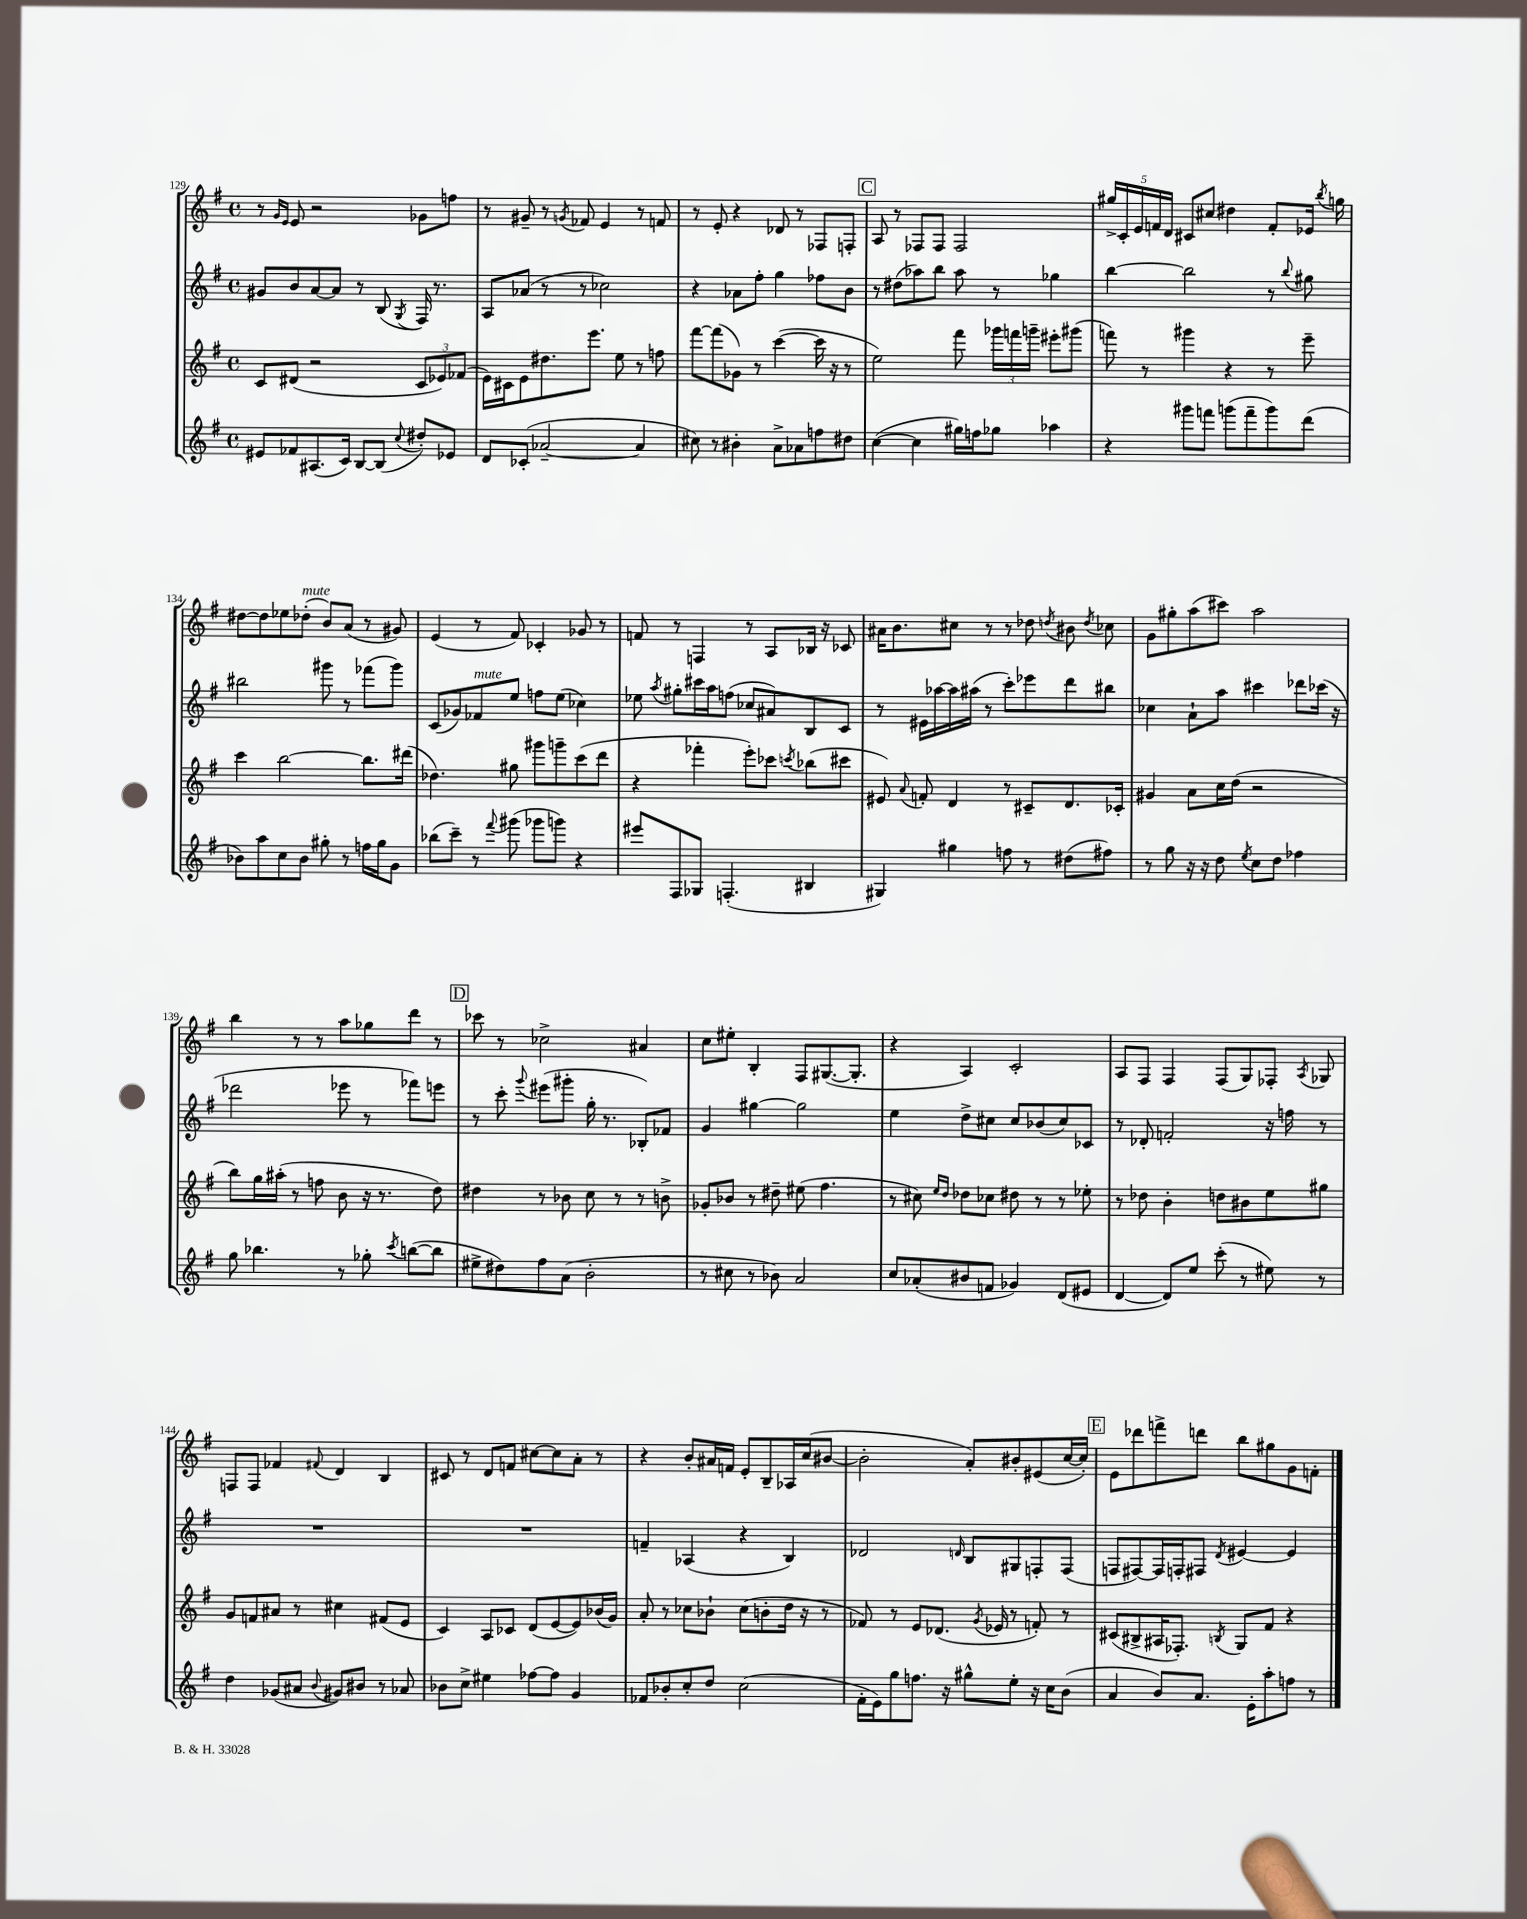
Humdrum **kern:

**kern	**kern	**kern	**kern
*staff4	*staff3	*staff2	*staff1
*clefG2	*clefG2	*clefG2	*clefG2
*k[f#]	*k[f#]	*k[f#]	*k[f#]
*M4/4	*M4/4	*M4/4	*M4/4
*met(c)	*met(c)	*met(c)	*met(c)
8e#	8c	8g#	8r
.	.	.	16qqg
.	.	.	16qqe
8f-	(8d#	8b	8e
(8.A#	2r	[8a	2r
.	.	8a]	.
16c)	.	.	.
[8B	.	8r	.
(8B]	.	(8B	.
8qqcc	.	8qG	.
8dd#')	12c	16F#)	8g-
.	.	8.r	.
.	12e-)	.	.
8e-	.	.	8ff
.	(12f-	.	.
=	=	=	=
8d	16e)	8A	8r
.	16c#	.	.
(8c-'	8e	(8a-	8g#~
[2a-~	8.dd#	8r	8r
.	.	.	8qg
.	.	8r	8f-
.	8.eee	.	.
.	.	2cc-)	4e
.	8ee	.	.
4a-]	8r	.	8r
.	8ff	.	8f
=	=	=	=
8cc#)	[8fff#	4r	8r
8r	(8fff#]	.	8e'
4b#'	8g-)	8a-	4r
.	8r	8ff#'	.
8a^	([4ccc	4gg	8d-
8a-	.	.	8r
8ff	16ccc]	8ff-	8F-
.	16r	.	.
8dd#	8r	8b	8F'
=	=	=	=
([4cc	2ee)	8r	8A
.	.	(8dd#	8r
4cc]	.	8aa-)	8F-
.	.	8bb	8F-
16gg#)	8fff#	8aa-	2F-
16ff	.	.	.
8gg-	24ggg-	8r	.
.	24fff	.	.
.	24ggg~	.	.
4aa-	8eee#'	4gg-	.
.	(8ggg#	.	.
=	=	=	=
4r	8fff)	[4bb	20gg#^
.	.	.	20c'
.	.	.	20e
.	8r	.	.
.	.	.	20f
.	.	.	20d
8ggg#	4ggg#	2bb]	8c#
8fff	.	.	8cc#
(8ggg	4r	.	4dd#
8fff~	.	.	.
8ggg)	8r	8r	8f'
.	.	8qqbb	.
(8ddd	8eee~	8gg#	16e-
.	.	.	8qbb
.	.	.	16gg
=	=	=	=
8b-)	4ccc	2bb#	[8dd#
8aa	.	.	8dd#]
8cc	[2bb	.	8ee-
8b-	.	.	(8dd-'
8gg#'	.	8ggg#	8b)
8r	.	8r	(8a
16ff	8.bb]	(8fff-	8r
16gg#	.	.	.
8g	.	8ggg#)	8g#)
.	(16ddd#	.	.
=	=	=	=
(8bb-	4.dd-)	(8c	(4e
8ccc~)	.	8g-)	.
8r	.	8f-	8r
8qqfff#	.	.	.
(8ggg#	8gg#	8ee	8f#)
8ggg-	8ggg#	8ff	4c-'
8ggg)	8ggg~	(8ee	.
4r	(8ccc	4cc-)	8g-
.	8ddd	.	8r
=	=	=	=
8eee#	4r	8ee-	8f
.	.	8qaa	.
8F#	.	8gg#'	8r
8G-	4fff-'	16ccc#	4F
.	.	16aa	.
(4.F'	.	(8ff	.
.	8eee')	8cc-	8r
.	8ccc-	8a#)	8A
.	8qccc	.	.
4B#	(8bb-	8B	16B-
.	.	.	16r
.	8ccc#	8c	8c-
=	=	=	=
4G#)	8e#)	8r	16a#
.	.	.	8.b
.	8qqa	.	.
.	8f'	16e#	.
.	.	[16aa-	.
4gg#	4d	16aa-]	8cc#
.	.	(16aa#	.
.	.	8r	8r
8ff	8r	8ccc')	8r
8r	8c#~	8eee-	8dd-
.	.	.	8qdd
(8dd#	8.d	8ddd	8b#
.	.	.	8qdd
8ff#)	.	8bb#	8cc-
.	16c-'	.	.
=	=	=	=
8r	4g#	4cc-	8g
8gg	.	.	8gg#'
16r	8a	8a`	(8aa
16r	.	.	.
8dd	16cc	8aa	8ccc#)
.	(16dd	.	.
8qee	.	.	.
8cc	2r	4ccc#	2aa
8dd	.	.	.
4ff-	.	8ddd-	.
.	.	(16ccc-	.
.	.	16r	.
=	=	=	=
8gg	8bb)	2ddd-	4bb
4.bb-	16gg	.	.
.	(16aa#'	.	.
.	8r	.	8r
.	8ff	.	8r
8r	8b	8eee-	8aa
8gg-'	16r	8r	8gg-
.	8.r	.	.
8qccc	.	.	.
([8bb	.	8fff-)	8ddd
8bb]	8dd)	8eee	8r
=	=	=	=
8ee#^	4dd#	8r	8ccc-
8dd#)	.	8ccc'	8r
.	.	8qqggg	.
8ff#	8r	(8eee#	2cc-^
(8a	8b-	8ggg#'	.
2b'	8cc	16gg'	.
.	.	8.r	.
.	8r	.	.
.	8r	8B-')	4a#
.	8b^	8f-	.
=	=	=	=
8r	8g-'	4g	8cc
8cc#	8b-	.	8ee#'
8r	8r	[4gg#	4B'
8b-)	8dd#~	.	.
2a	(8ee#	2gg#]	8F#
.	4.ff#	.	([8.G#
.	.	.	8.G#']
=	=	=	=
8cc	8r	4ee	4r
(8a-'	8cc#)	.	.
.	16qqee	.	.
.	16qqdd	.	.
8b#	8dd-	8dd^	4A)
8f	8cc-	8cc#	.
4g-)	8dd#	8cc#	2c'
.	8r	(8b-	.
(8d	8r	8cc#)	.
8e#	8ee-'	8c-	.
=	=	=	=
[4d	8r	8r	8A
.	8dd-	8d-'	8F#
8d])	4b'	2f'	4F#
8ee	.	.	.
(8ccc'	8dd	.	(8F#
8r	8b#	.	8G)
8ee#)	8ee	16r	8F-'
.	.	16ff	.
.	.	.	8qA
8r	8gg#	8r	8G-
=	=	=	=
4dd	8g	1r	8F
.	8f	.	8F
(8g-	8a#	.	4f-
8a#	8r	.	.
8qqb	.	.	8qqf#
8g#)	4cc#	.	4d
8b#	.	.	.
8r	(8f#	.	4B
8a-	8e	.	.
=	=	=	=
8b-	4c)	1r	8c#
8cc^	.	.	8r
4ee#	8A	.	8d
.	8c-	.	8f
[8ff-	(8d	.	[8cc#
8ff-]	[8e	.	8cc#]
4g	8e])	.	8a'
.	(16b-	.	8r
.	16g)	.	.
=	=	=	=
8f-	8a'	4f~	4r
8b-'	8r	.	.
8cc'	8cc-	(4A-	8b'
8dd	8b-`	.	16a#
.	.	.	16f
(2cc	(8cc-	4r	8e'
.	8b'	.	8B~
.	16dd	4B)	16A-
.	16r	.	(16cc
.	8r	.	[8b#
=	=	=	=
16f#'	8f-)	2d-	2b#']
16e)	.	.	.
8gg	8r	.	.
8.ff	8e	.	.
.	(8.d-	.	.
16r	.	.	.
.	.	16qqd	.
8gg#^^	.	8B	8a')
.	8qg	.	.
.	16e-	.	.
8ee'	8r	8G#	8b#'
16r	8f')	8F'	(8e#
16cc	.	.	.
(8b	8r	(8F	[16cc
.	.	.	16cc'])
=	=	=	=
4a	(8c#	8F	8e
.	8B#^	[8F#)	8ddd-
8b)	16A#	16F#]	8fff^
.	8.F-')	16F'	.
8.a	.	8F#	8ddd
.	8qB	8qd	.
.	8G	[4e#	8bb
16e'	.	.	.
8aa'	8f#	.	8gg#
8ff	4r	4e#]	8g
8r	.	.	8f'
==	==	==	==
*-	*-	*-	*-
